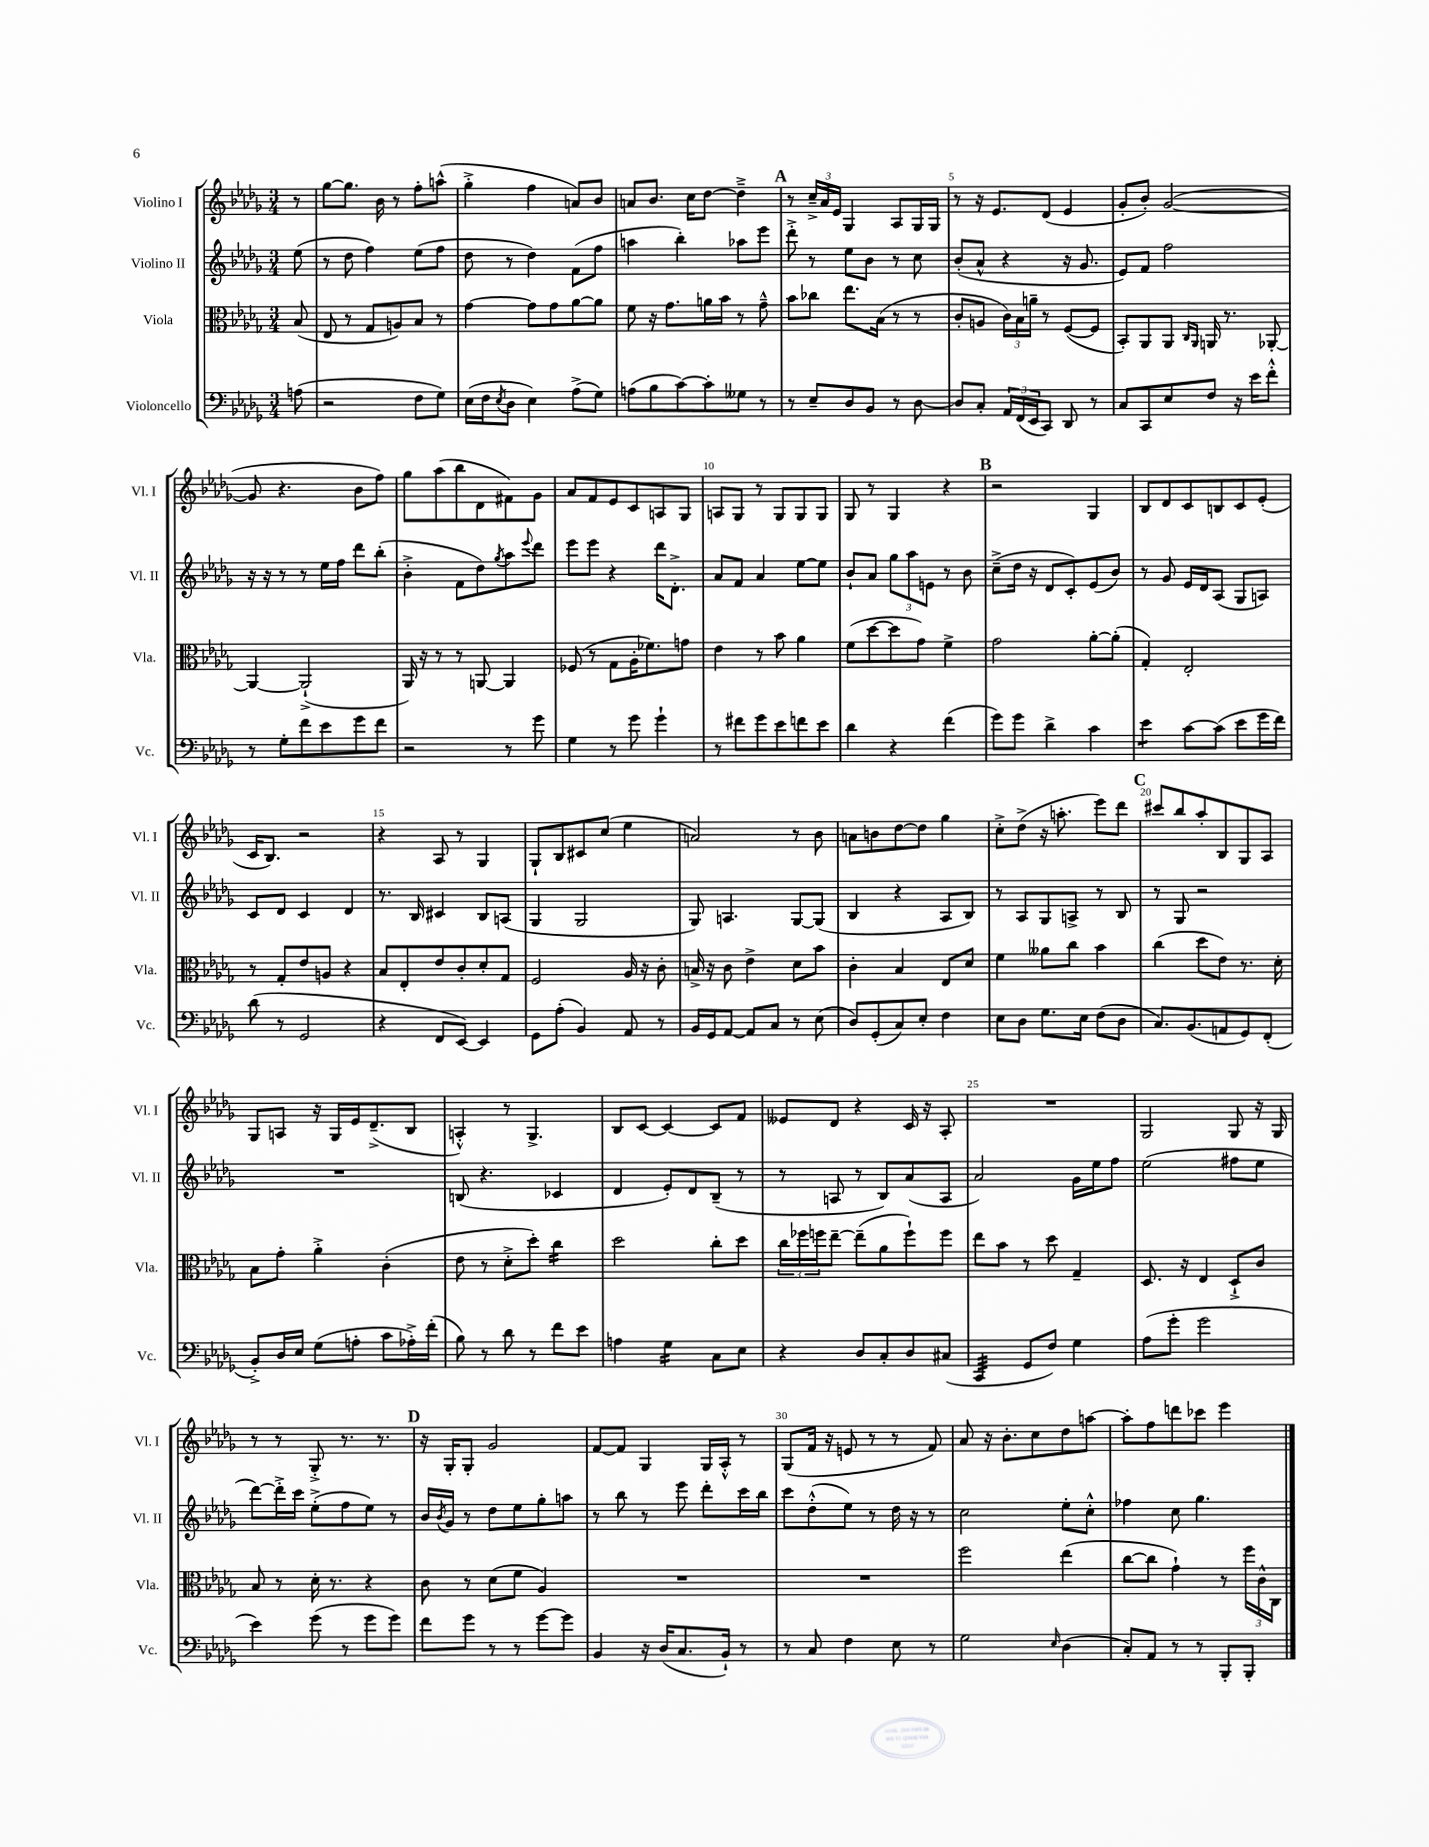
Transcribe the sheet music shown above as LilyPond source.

<<
\new StaffGroup <<
\new Staff = "s0" \with { instrumentName = "Violino I" shortInstrumentName = "Vl. I" } {
    \clef treble \key des \major \numericTimeSignature \time 3/4 \partial 8
    r8 |
    ges''8~ ges''8. bes'16 r8 f''8-. a''8-^( |
    ges''4-.-> f''4 a'8) bes'8 |
    a'8 bes'8. c''16 des''8~ des''4---> |
    \mark \markup { \bold "A" } r8 \tuplet 3/2 { c''16---> aes'16 ees'16 } ges4 aes8 ges16 ges16 |
    r8 r16 ees'8. des'8( ees'4 |
    ges'8-. bes'8-.) ges'2~( |
    ges'8 r4. bes'8 f''8) |
    ges''8 aes''8( bes''8 des'8 fis'8) ges'8 |
    aes'8 f'8 ees'8 c'8 a8 ges8 |
    a8 ges8 r8 ges8 ges8 ges8 |
    ges8 r8 ges4 r4 |
    \mark \markup { \bold "B" } r2 ges4 |
    bes8 des'8 c'8 b8 c'8 ees'8-.( |
    c'16 bes8.) r2 |
    r4 aes8 r8 ges4 |
    ges8-! bes8 cis'8 c''8( ees''4 |
    a'2) r8 bes'8 |
    a'8 b'8 des''8~ des''8 ges''4 |
    c''8-.-> des''8->( r16 a''8.-. ees'''8) des'''8 |
    \mark \markup { \bold "C" } cis'''8 bes''8 aes''8-. bes8 ges8 aes8 |
    ges8 a8 r16 ges16 ees'16 des'8.--->( bes8 |
    a4-.-^) r8 ges4.-> |
    bes8 c'8~ c'4~ c'8 f'8 |
    eeses'8 des'8 r4 c'16 r16 aes8-. |
    R2. |
    ges2 ges8 r16 ges16 |
    r8 r8 ges8-.-> r8. r8. |
    \mark \markup { \bold "D" } r16 ges16-. ges8-. ges'2 |
    f'8~ f'8 ges4 ges16 aes16-.-^ r8 |
    ges8( f'16 r16 e'8 r8 r8 f'8) |
    aes'8 r16 bes'8.-. c''8 des''8 a''8~ |
    a''8-. f''8 d'''8 ces'''8 ees'''4 \bar "|." |
}
\new Staff = "s1" \with { instrumentName = "Violino II" shortInstrumentName = "Vl. II" } {
    \clef treble \key des \major \numericTimeSignature \time 3/4 \partial 8
    ees''8( |
    r8 des''8 f''4) ees''8( f''8 |
    des''8 r8 des''4) f'8( f''8 |
    a''4 bes''4-.) aes''8 ees'''8 |
    \mark \markup { \bold "A" } des'''8-.-> r8 ees''8 bes'8 r8 c''8 |
    bes'8-.( aes'8-^ r4 r16 ges'8. |
    ees'8) f'8 f''2 |
    r16 r16 r8 r8 ees''16 f''16 des'''8 bes''8-.( |
    bes'4-.-> f'8 des''8) \acciaccatura { ges''8 } aes''8 \appoggiatura { ees'''8 } des'''8 |
    ees'''8 ees'''8 r4 des'''16 des'8.-.-> |
    aes'8 f'8 aes'4 ees''8~ ees''8 |
    bes'8-! aes'8 \tuplet 3/2 { ges''8 aes''8 e'8 } r8 bes'8 |
    \mark \markup { \bold "B" } c''8--->( des''16 r16 des'8 c'8-.) ees'8( bes'8) |
    r8 ges'8 ees'16 des'16 aes8( ges8 a8) |
    c'8 des'8 c'4 des'4 |
    r8. bes16 cis'4 bes8 a8( |
    ges4 ges2 |
    ges8) a4. ges8~ ges8( |
    bes4 r4 aes8 bes8) |
    r8 aes8 ges8 a8-> r8 bes8 |
    \mark \markup { \bold "C" } r8 ges8 r2 |
    R2. |
    b8( r4. ces'4 |
    des'4 ees'8-.) des'8 bes8--( r8 |
    r8 a8 r8 bes8) aes'8( a8 |
    aes'2) ges'16 ees''16 f''8 |
    ees''2( fis''8 ees''8 |
    des'''8~) des'''16-.-> c'''16 ees''8-.->( f''8 ees''8) r8 |
    \mark \markup { \bold "D" } bes'16 \acciaccatura { bes'8 } ges'16 r8 des''8 ees''8 ges''8-. a''8 |
    r8 bes''8 r8 ees'''8 des'''8-. c'''16 bes''16 |
    c'''8 des''8-.-^( ees''8) r8 des''16 r16 r8 |
    c''2 ees''8-. c''8-.-^ |
    fes''4 c''8 ges''4. \bar "|." |
}
\new Staff = "s2" \with { instrumentName = "Viola" shortInstrumentName = "Vla." } {
    \clef alto \key des \major \numericTimeSignature \time 3/4 \partial 8
    bes8( |
    ees8 r8 ges8 a8) bes8 r8 |
    ges'4~ ges'8 ges'8 aes'8~ aes'8 |
    f'8 r16 ges'8. a'16 bes'16 r8 ges'8---^ |
    \mark \markup { \bold "A" } bes'8 ces''8 ees''8. bes16( r8 r8 |
    c'8-. a8 \tuplet 3/2 { c'16) bes16 a'16-- } r8 f8~( f8 |
    bes,8-.) aes,8 aes,8 \grace { c16 aes,16 } a,16 r8. aes,8~-. |
    aes,4~ aes,2-!->( |
    aes,16) r16 r8 r8 a,8~ a,4 |
    fes8( r8 ges8 aes16-. fes'8.) g'8 |
    ees'4 r8 bes'8 aes'4 |
    f'8( des''8~ des''8 ges'8) f'4-> |
    \mark \markup { \bold "B" } ges'2 aes'8~-. aes'8-.( |
    ges4-.) ees2-. |
    r8 ges8-. ees'8 a8 r4 |
    bes8 ees8-. ees'8 c'8-. des'8-. ges8 |
    f2 aes16 r16 c'8-. |
    b16-> r16 c'8 ees'4-> des'8 bes'8 |
    c'4-. bes4 ees8 des'8 |
    f'4 aeses'8 c''8 bes'4 |
    \mark \markup { \bold "C" } c''4( des''8 ees'8) r8. des'16-. |
    bes8 ges'8-. aes'4-.-> c'4-.( |
    ees'8 r8 des'8-.-> des''8-.) c''4:16 |
    des''2 c''8-. des''8 |
    \tuplet 3/2 { c''16 fes''16 f''16 } ees''8~-- ees''8--( aes'8 f''8-!) f''8 |
    ees''8 bes'8 r8 des''8 ges4-- |
    des8. r16 ees4 des8-!-> c'8 |
    bes8 r8 des'16-. r8. r4 |
    \mark \markup { \bold "D" } c'8 r8 des'8( f'8 aes4) |
    R2. |
    R2. |
    f''2 ees''4( |
    c''8~ c''8 ges'4-!) r8 \tuplet 3/2 { f''16 c'16-^ c16 } \bar "|." |
}
\new Staff = "s3" \with { instrumentName = "Violoncello" shortInstrumentName = "Vc." } {
    \clef bass \key des \major \numericTimeSignature \time 3/4 \partial 8
    a8( |
    r2 f8 ges8) |
    ees16( f16 \acciaccatura { ees8 } des8 ees4) aes8->( ges8) |
    a8( bes8 c'8~) c'8-. geses8 r8 |
    \mark \markup { \bold "A" } r8 ees8-- des8 bes,8 r8 des8~ |
    des8 c8-. \tuplet 3/2 { aes,16 f,16( ees,16 } c,8) des,8 r8 |
    c8 c,8 ees8 f8 r16 ees'16 f'8-.-^ |
    r8 ges8-. f'8 ees'8 ges'8 f'8 |
    r2 r8 ges'8 |
    ges4 r8 ges'8 ges'4-! |
    r8 fis'8 ges'8 ees'8 f'8 ees'8 |
    des'4 r4 f'4( |
    \mark \markup { \bold "B" } ges'8) ges'8 des'4-> c'4 |
    ees'4:8 c'8~ c'8( ees'8 ges'16 f'16) |
    des'8( r8 ges,2 |
    r4 f,8 ees,8~) ees,4 |
    ges,8 aes8-.( bes,4) aes,8 r8 |
    bes,16 ges,16 aes,8~ aes,8 c8 r8 ees8( |
    des8) ges,8-.( c8) ees8-. f4 |
    ees8 des8 ges8. ees16 f8( des8 |
    \mark \markup { \bold "C" } c8.) bes,8.( a,8 ges,8) f,8-.( |
    bes,8-.->) des16 ees16 ges8( a8-. c'8 aes16-.->) f'16-.( |
    bes8) r8 des'8 r8 f'8 ees'8 |
    a4 ges4:16 c8 ees8 |
    r4 des8 c8-. des8 cis8( |
    c,4:32 ges,8 f8) ges4 |
    aes8( ges'8-. ges'2 |
    ees'4) ges'8( r8 ges'8 ges'8) |
    \mark \markup { \bold "D" } f'8 ges'8 r8 r8 ges'8~ ges'8 |
    bes,4 r16 des16( c8. bes,16-!) r8 |
    r8 c8 f4 ees8 r8 |
    ges2 \grace { ees16 } des4( |
    c8-.) aes,8 r8 r8 bes,,8-. bes,,8-. \bar "|." |
}
>>
>>
\layout { \context { \Score \override BarNumber.break-visibility = ##(#f #t #t) barNumberVisibility = #(every-nth-bar-number-visible 5) } }
